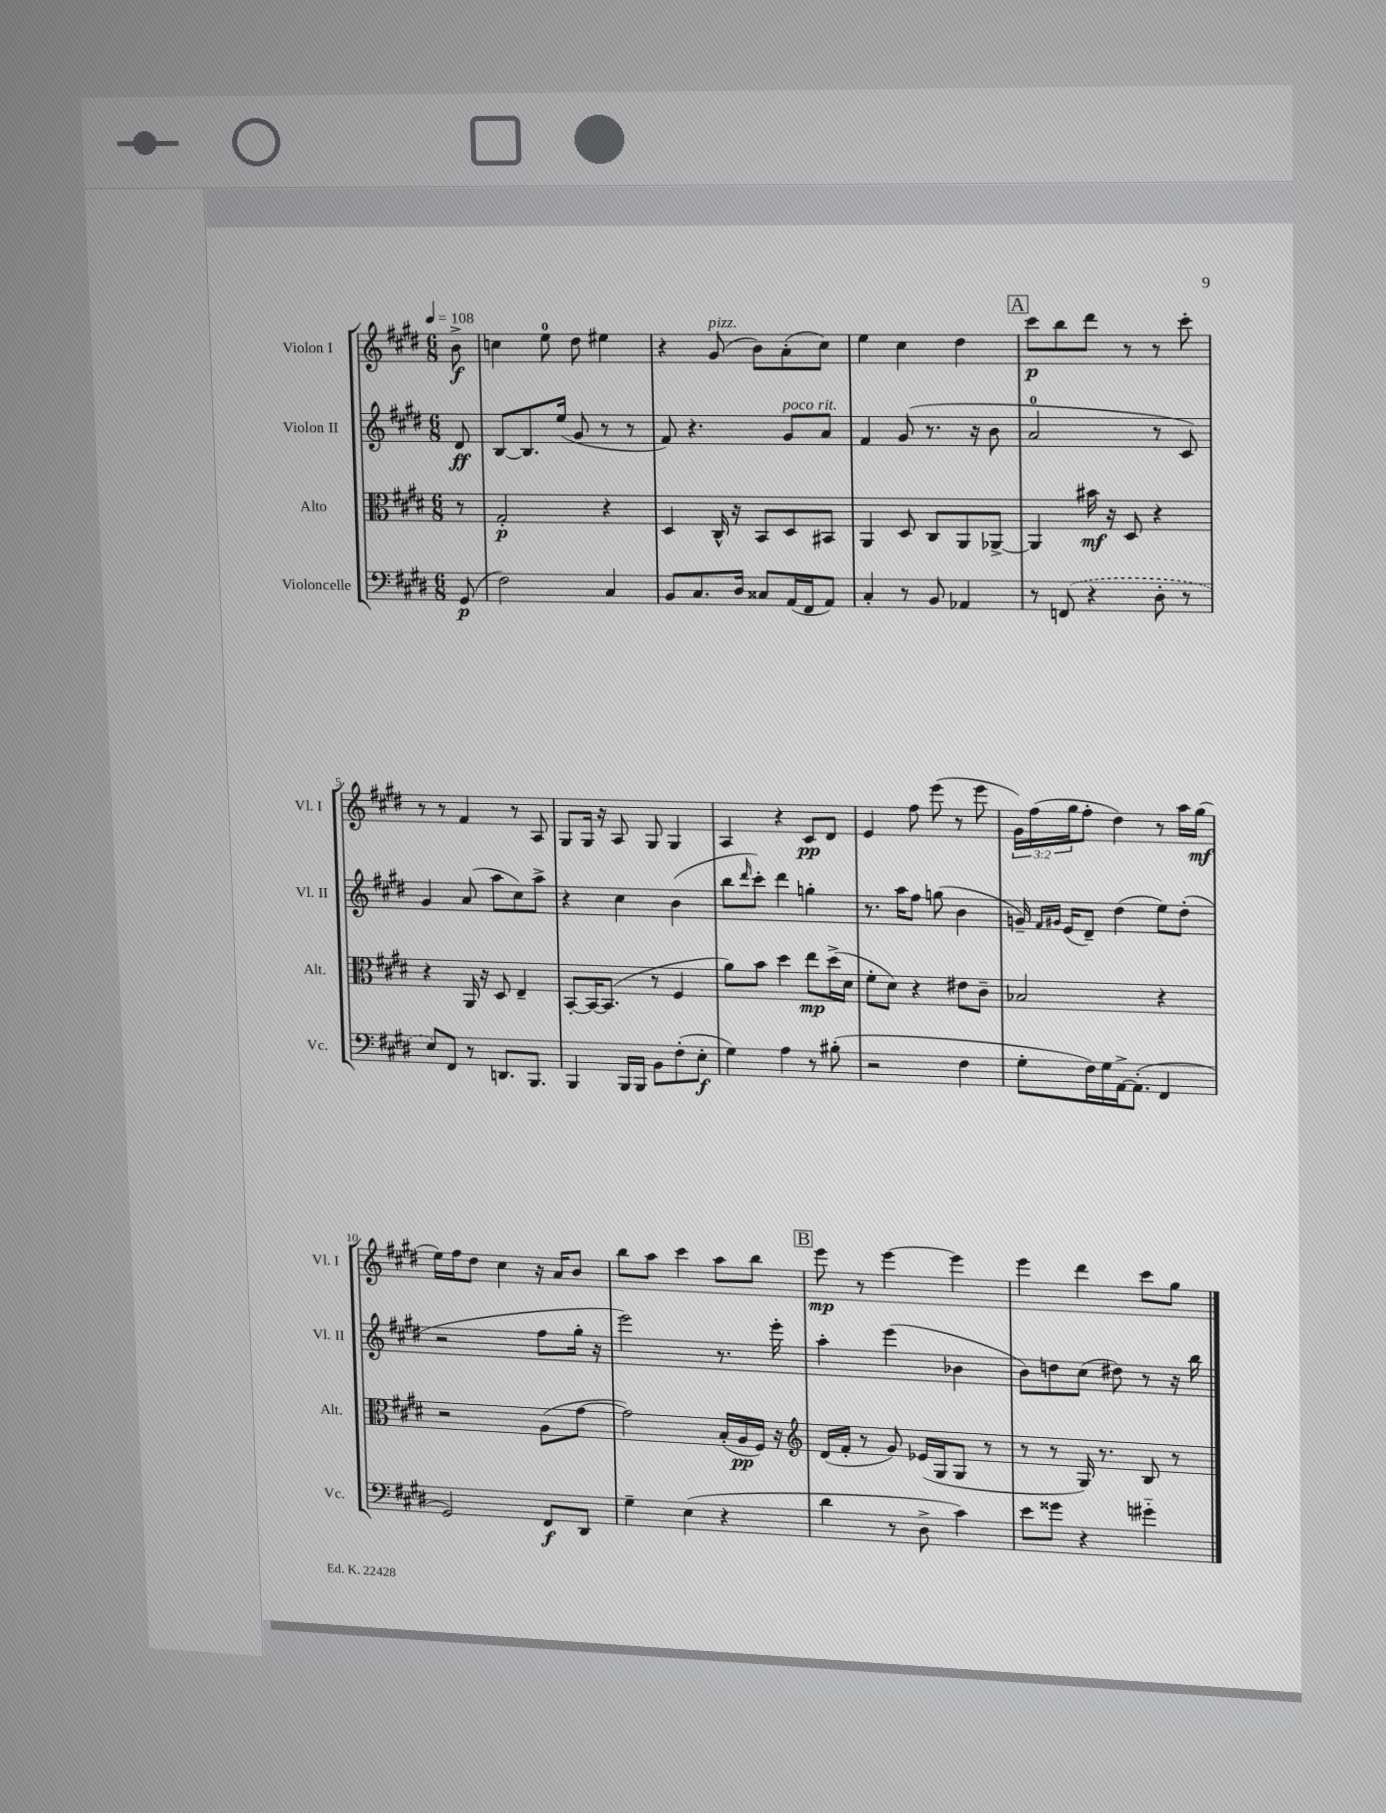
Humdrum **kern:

**kern	**kern	**kern	**kern
*staff4	*staff3	*staff2	*staff1
*clefF4	*clefC3	*clefG2	*clefG2
*k[f#c#g#d#]	*k[f#c#g#d#]	*k[f#c#g#d#]	*k[f#c#g#d#]
*M6/8	*M6/8	*M6/8	*M6/8
*MM108	*MM108	*MM108	*MM108
(8GG#	8r	8d#	8b^
=	=	=	=
2F#)	2G#'	[8B	4cc
.	.	8.B]	.
.	.	.	8ee
.	.	(16ee	.
.	.	8g#	8dd#
4C#	4r	8r	4ee#
.	.	8r	.
=	=	=	=
8BB	4D#	8f#)	4r
8.C#	.	4.r	.
.	16C#^^	.	(8g#
16D#	16r	.	.
8C##	8BB	.	8b)
(16AA	8D#	8g#	(8a'
16FF#	.	.	.
8AA)	8BB#	8a	8cc#)
=	=	=	=
4C#'	4AA	4f#	4ee
8r	8D#	(8g#	4cc#
8BB	8C#	8.r	.
4AA-	8AA	.	4dd#
.	.	16r	.
.	[8AA-^	8b	.
=	=	=	=
8r	4AA-]	2a	8ccc#
(8FF	.	.	8bb
4r	16b#	.	8ddd#
.	16r	.	.
.	8D#	.	8r
8D#'	4r	8r	8r
8r	.	8c#)	8ccc#'
=	=	=	=
8E)	4r	4g#	8r
8FF#	.	.	8r
8r	16AA	(8a	4f#
.	16r	.	.
8.DD	8D#	8aa	.
.	4E~	8cc#)	8r
8.BBB	.	.	.
.	.	8aa^	8A
=	=	=	=
4BBB	[8BB'	4r	8G#
.	16BB_	.	16G#
.	(8.BB]	.	16r
16BBB	.	4cc#	8A
16BBB	.	.	.
8BB	8r	.	8G#
(8F#'	4F#	(4b	4G#
8E'	.	.	.
=	=	=	=
4G#)	8a)	8bb	4A
.	.	16qqddd#	.
.	8b	8ccc#')	.
4A	4dd#	4ddd#	4r
8r	8ee	4gg'	8c#
(8B#'	(16dd#^	.	8d#
.	16d#	.	.
=	=	=	=
2r	8f#'	8.r	4e
.	8d#)	.	.
.	.	16aa	.
.	4r	8ff#	8ff#
.	.	(8gg	(8eee
4F#	8e#	4b	8r
.	8c#~	.	8eee
=	=	=	=
8G#'	2B-	16g~)	24g#)
.	.	.	(24ff#
.	.	16qqf#	.
.	.	16qqg#	.
.	.	(16e	.
.	.	.	24gg#
16F#)	.	8d#~)	8ff#'
16G#	.	.	.
[16AA^	.	(4dd#	4dd#)
(8.AA']	.	.	.
4FF#	4r	8ee)	8r
.	.	(8dd#'	16aa
.	.	.	(16gg#
=	=	=	=
2GG#)	2r	2r	16ee)
.	.	.	16ff#
.	.	.	8dd#
.	.	.	4cc#
8FF#	(8A	8ff#	16r
.	.	.	16a
8DD#	[8g#	16gg#'	8b
.	.	16r	.
=	=	=	=
4G#~	2g#])	2eee)	8bb
.	.	.	8aa
(4E	.	.	4ccc#
4r	(16B'	8.r	8aa
.	16A	.	.
.	16F#)	.	8bb
.	16r	16eee'	.
=	=	=	=
*	*clefG2	*	*
4d#	(16d#	4aa'	8eee
.	16f#'	.	.
.	8r	.	8r
8r	8g#)	(4eee	[4eee
8D#^	(16e-	.	.
.	16G#	.	.
4c#)	8G#	4b-	4eee]
.	8r	.	.
=	=	=	=
8e	8r	8b)	4eee
8g##	8r	8dd	.
4r	16G#)	(8cc#	4ddd#
.	8.r	.	.
.	.	8dd#)	.
4g#'~	8B	8r	8ccc#
.	8r	16r	8gg#
.	.	16bb	.
==	==	==	==
*-	*-	*-	*-
